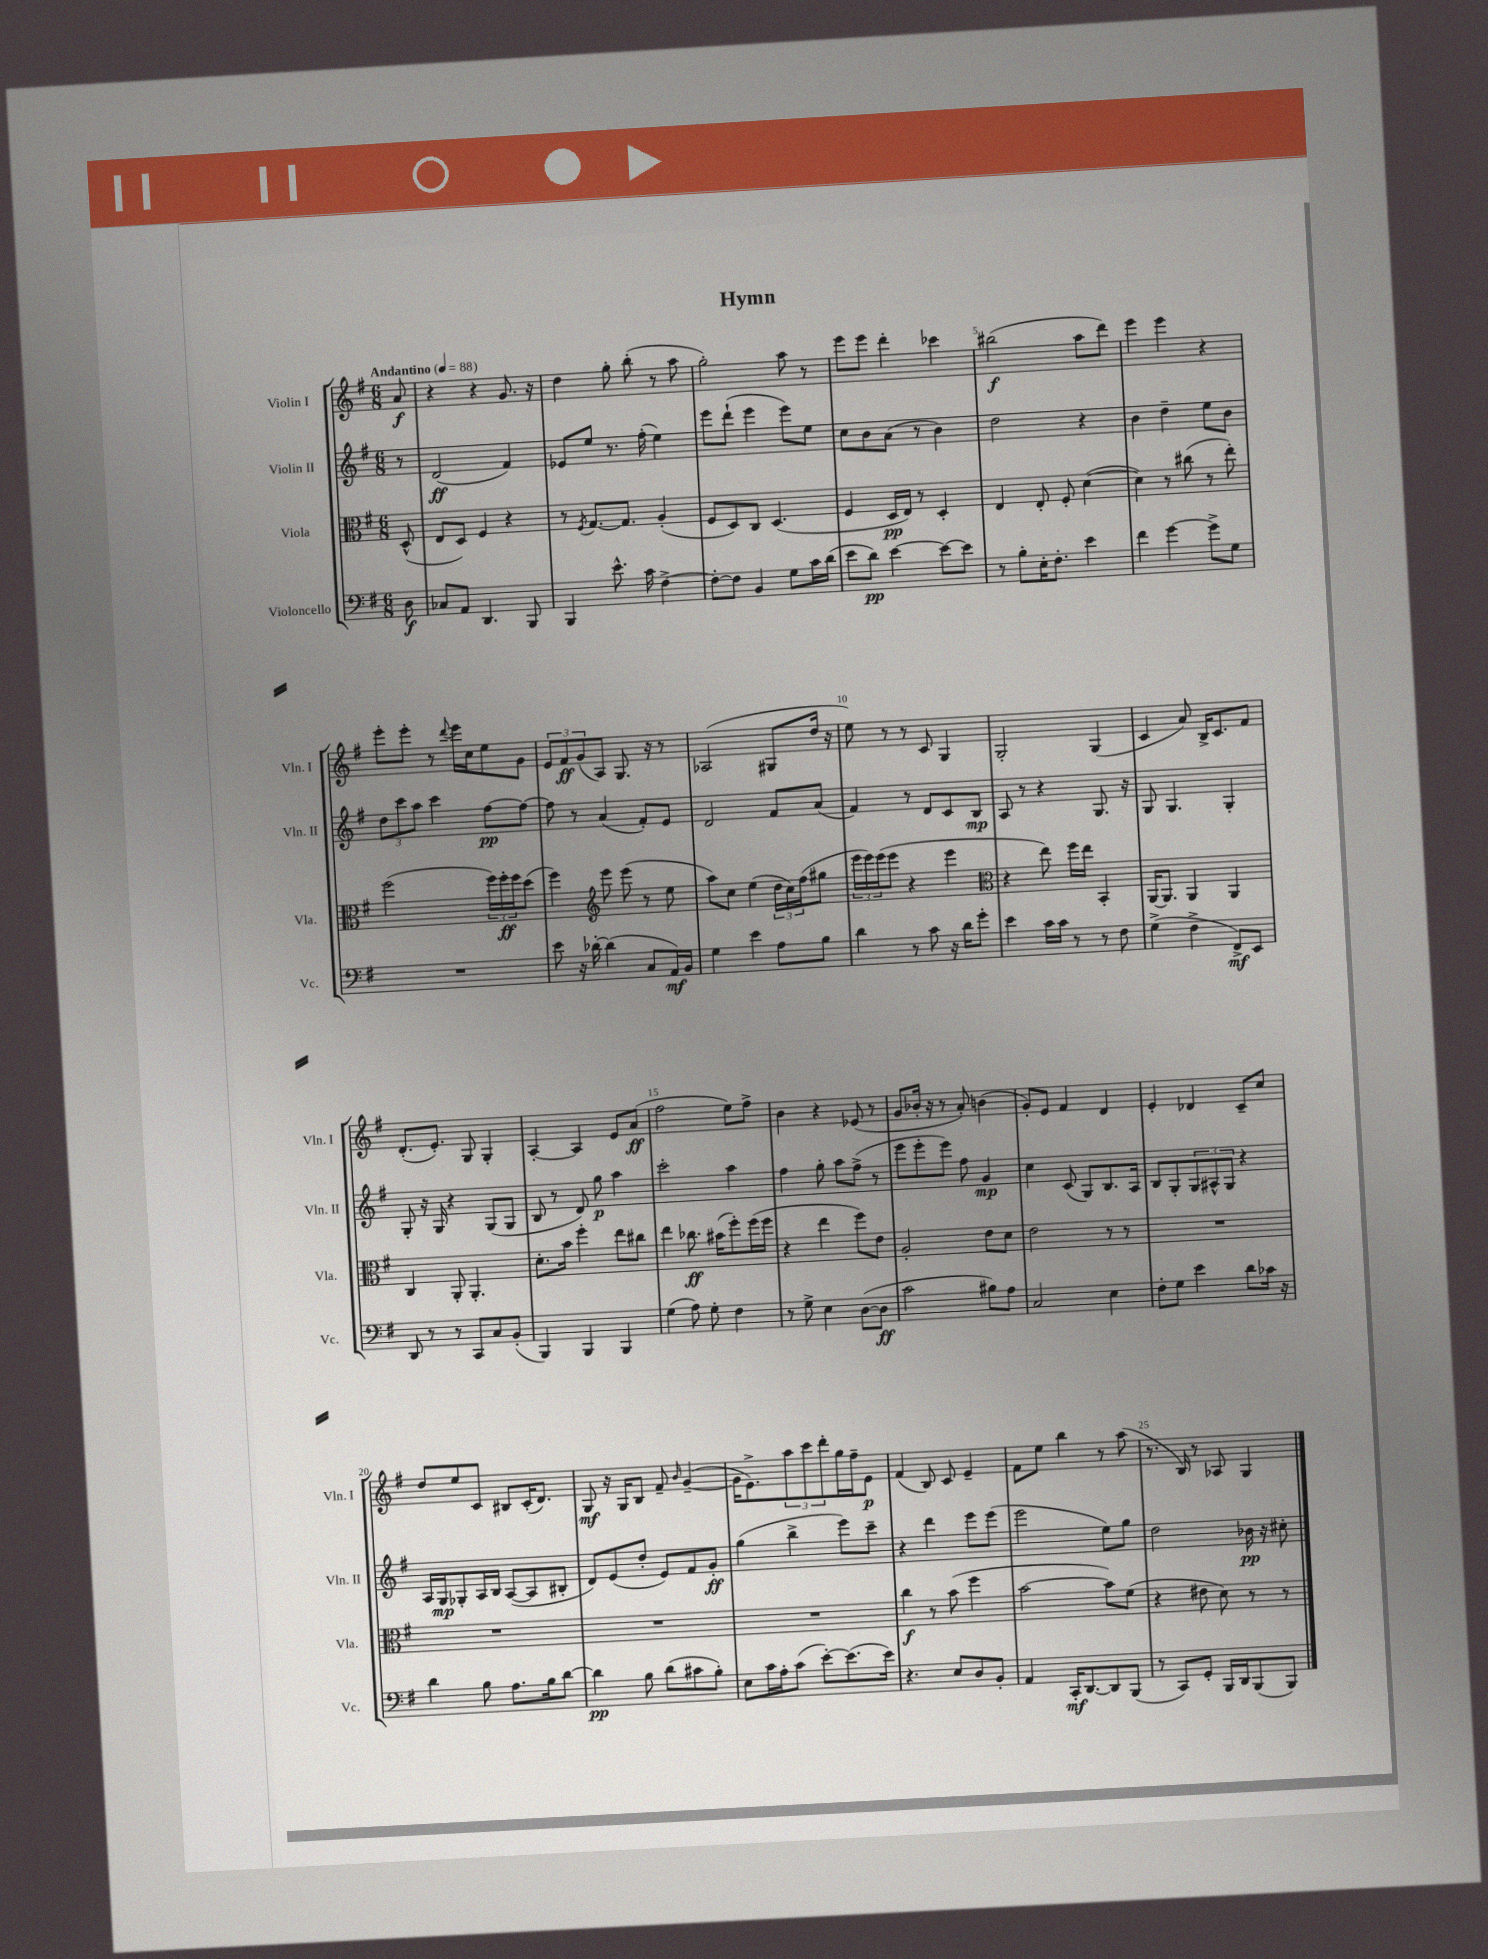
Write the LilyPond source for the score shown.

\header { title = "Hymn" }
<<
\new StaffGroup <<
\new Staff = "s0" \with { instrumentName = "Violin I" shortInstrumentName = "Vln. I" } {
    \clef treble \key g \major \numericTimeSignature \time 6/8 \partial 8 \tempo "Andantino" 4 = 88
    a'8\f |
    r4 r4 g'8. r16 |
    d''4 g''8-. b''8-.( r8 a''8 |
    g''2-.) a''8 r8 |
    e'''8 e'''8 d'''4-. ces'''4 |
    bis''2\f( a''8 d'''8) |
    e'''4 e'''4 r4 |
    e'''8-. e'''8-. r8 \appoggiatura { d'''8 } e'''16 c''16 e''8 g'8 |
    \tuplet 3/2 { e'8 fis'8\ff g'8( } a8) g8. r16 r8 |
    aes2( gis8 d''16 r16 |
    e''8) r8 r8 c'8 g4 |
    g2-. g4( |
    c'4 a'8) b16-> c'8. fis'8 |
    d'8.-.( e'8.-.) g8 g4-. |
    a4~-. a4 e'8 a'8\ff( |
    fis''2 e''8) fis''8-> |
    b'4 r4 ees'8( r8 |
    g'8 bes'16-. r16 r8 a'8-.) b'4( |
    g'8-.) e'8 fis'4 d'4 |
    e'4-. des'4 c'8-- c''8 |
    d''8 e''8 c'8 bis8 c'16-.( d'8.) |
    g8\mf r16 g16 b8 fis'8-- \grace { b'16 } g'4~--( |
    g'16 e'8.->) \tuplet 3/2 { a''8 c'''8 d'''8-. } g''16 fis''16-- e'8\p |
    fis'4( b8) c'8 e'4-- |
    fis'8 e''8 b''4 r8 a''8( |
    r8. b16) r8 aes8 g4 \bar "|." |
}
\new Staff = "s1" \with { instrumentName = "Violin II" shortInstrumentName = "Vln. II" } {
    \clef treble \key g \major \numericTimeSignature \time 6/8 \partial 8
    r8 |
    d'2\ff( fis'4) |
    ees'8 e''8 r8. fis''16-.( e''4) |
    e'''8 d'''8-!( e'''4 e'''8) e''8 |
    c''8 b'8 a'8( r8 b'4) |
    d''2 r4 |
    b'4 d''4-- e''8 b'8 |
    \tuplet 3/2 { d''8 c'''8 a''8 } c'''4 fis''8~\pp fis''8~ |
    fis''8 r8 a'4( fis'8-.) e'8 |
    d'2 fis'8 a'8( |
    fis'4) r8 d'8 c'8 b8\mp |
    a8 r8 r4 g8. r16 |
    g8 g4. g4-. |
    g8-. r16 g16 r4 g8( g8 |
    b8 r8 d'8) g''8\p a''4 |
    c'''2-. a''4 |
    fis''4 g''8-. a''8 fis''8->( r8 |
    e'''8 e'''8-. e'''8) fis''8 g'4\mp |
    c''4 c'8( g8) b8. a16 |
    b8 g8-. \tuplet 3/2 { g8 ais8-^ g8 } r4 |
    a16 g16\mp ges8-. a16 b16 a8~( a8 bis8-. |
    d'8) e'8( d''8-. e'8) fis'8 g'8-.\ff |
    g''4( b''4-> e'''8) c'''8-- |
    r4 d'''4 e'''8 e'''8( |
    e'''2 e''8) g''8 |
    d''2 bes'16\pp r16 cis''8-. \bar "|." |
}
\new Staff = "s2" \with { instrumentName = "Viola" shortInstrumentName = "Vla." } {
    \clef alto \key g \major \numericTimeSignature \time 6/8 \partial 8
    d8-^( |
    e8 d8) fis4 r4 |
    r8 \acciaccatura { fis8 } g8.~ g8. a4-.( |
    fis8 d8) c8 d4.( |
    fis4 d16\pp e16) r8 d4-. |
    e4 e8-. fis8-. d'4~( |
    d'4) r8 cis''8( r8 e''8-.) |
    fis''2( \tuplet 3/2 { fis''16) fis''16-.\ff fis''16 } d''8( |
    fis''4) \clef treble e'''8 e'''8( r8 e''8 |
    a''8) c''8 e''4( \tuplet 3/2 { d''16 c''16) fis''16( } gis''8 |
    \tuplet 3/2 { e'''16 e'''16) e'''16( } e'''8 r4 e'''4 |
    \clef alto r4 e''8) fis''16 e''16 b,4-. |
    a,16~ a,8. a,4 a,4 |
    c4 a,8-. a,4.-. |
    d'8.-. b'16 fis''4-. e''8 cis''8 |
    e''4 ces''8.\ff bis'16( fis''8-.) fis''16( fis''16 |
    r4 e''4 fis''8) e'8 |
    a2-. e'8 d'8 |
    e'2 r8 r8 |
    R2. |
    R2. |
    R2. |
    R2. |
    c''4\f r8 b'8( fis''4 |
    b'2~ b'8) fis'8( |
    r4 eis'8 d'8) r8 r8 \bar "|." |
}
\new Staff = "s3" \with { instrumentName = "Violoncello" shortInstrumentName = "Vc." } {
    \clef bass \key g \major \numericTimeSignature \time 6/8 \partial 8
    d8\f |
    ces8 a,8 d,4. b,,8 |
    b,,4 e'8.-^ c'16 fis4~-> |
    fis8~-. fis8 b,4 g8 c'16 d'16( |
    e'8 d'8\pp) e'4~ e'8~ e'8 |
    r8 b8-. e16-. fis8.-. e'4 |
    fis'4 g'4~ g'8-> g8 |
    R2. |
    e'8 r16 des'16~-. des'4( c8 a,16\mf) b,16 |
    g4 e'4 a8 b8 |
    d'4 r8 c'8 r16 d'16 g'8-. |
    e'4 c'16 c'16 r8 r8 fis8 |
    g4->( fis4-> fis,8->\mf) e,8 |
    d,8 r8 r8 c,8 c8 b,8-.( |
    b,,4) b,,4 b,,4 |
    g4( a8) g8-. fis4 |
    r8 g8-> e4 d8~( d8\ff |
    c'2 bis8) a8 |
    c2 e4 |
    fis8-. g8 e'4 d'8 ces'16 r16 |
    d'4 b8 a8. b16 d'8~ |
    d'4\pp b8 d'8( cis'8 b8-.) |
    e8 c'16 a16-. c'8( e'8~-.) e'8.( e'16) |
    r4. e8 d8 b,8-. |
    a,4 c,16-.\mf d,8.~ d,8 b,,8( |
    r8 c,8) g,8-. b,,16 d,16 b,,8( b,,8) \bar "|." |
}
>>
>>
\layout { \context { \Score \override BarNumber.break-visibility = ##(#f #t #t) barNumberVisibility = #(every-nth-bar-number-visible 5) } }
